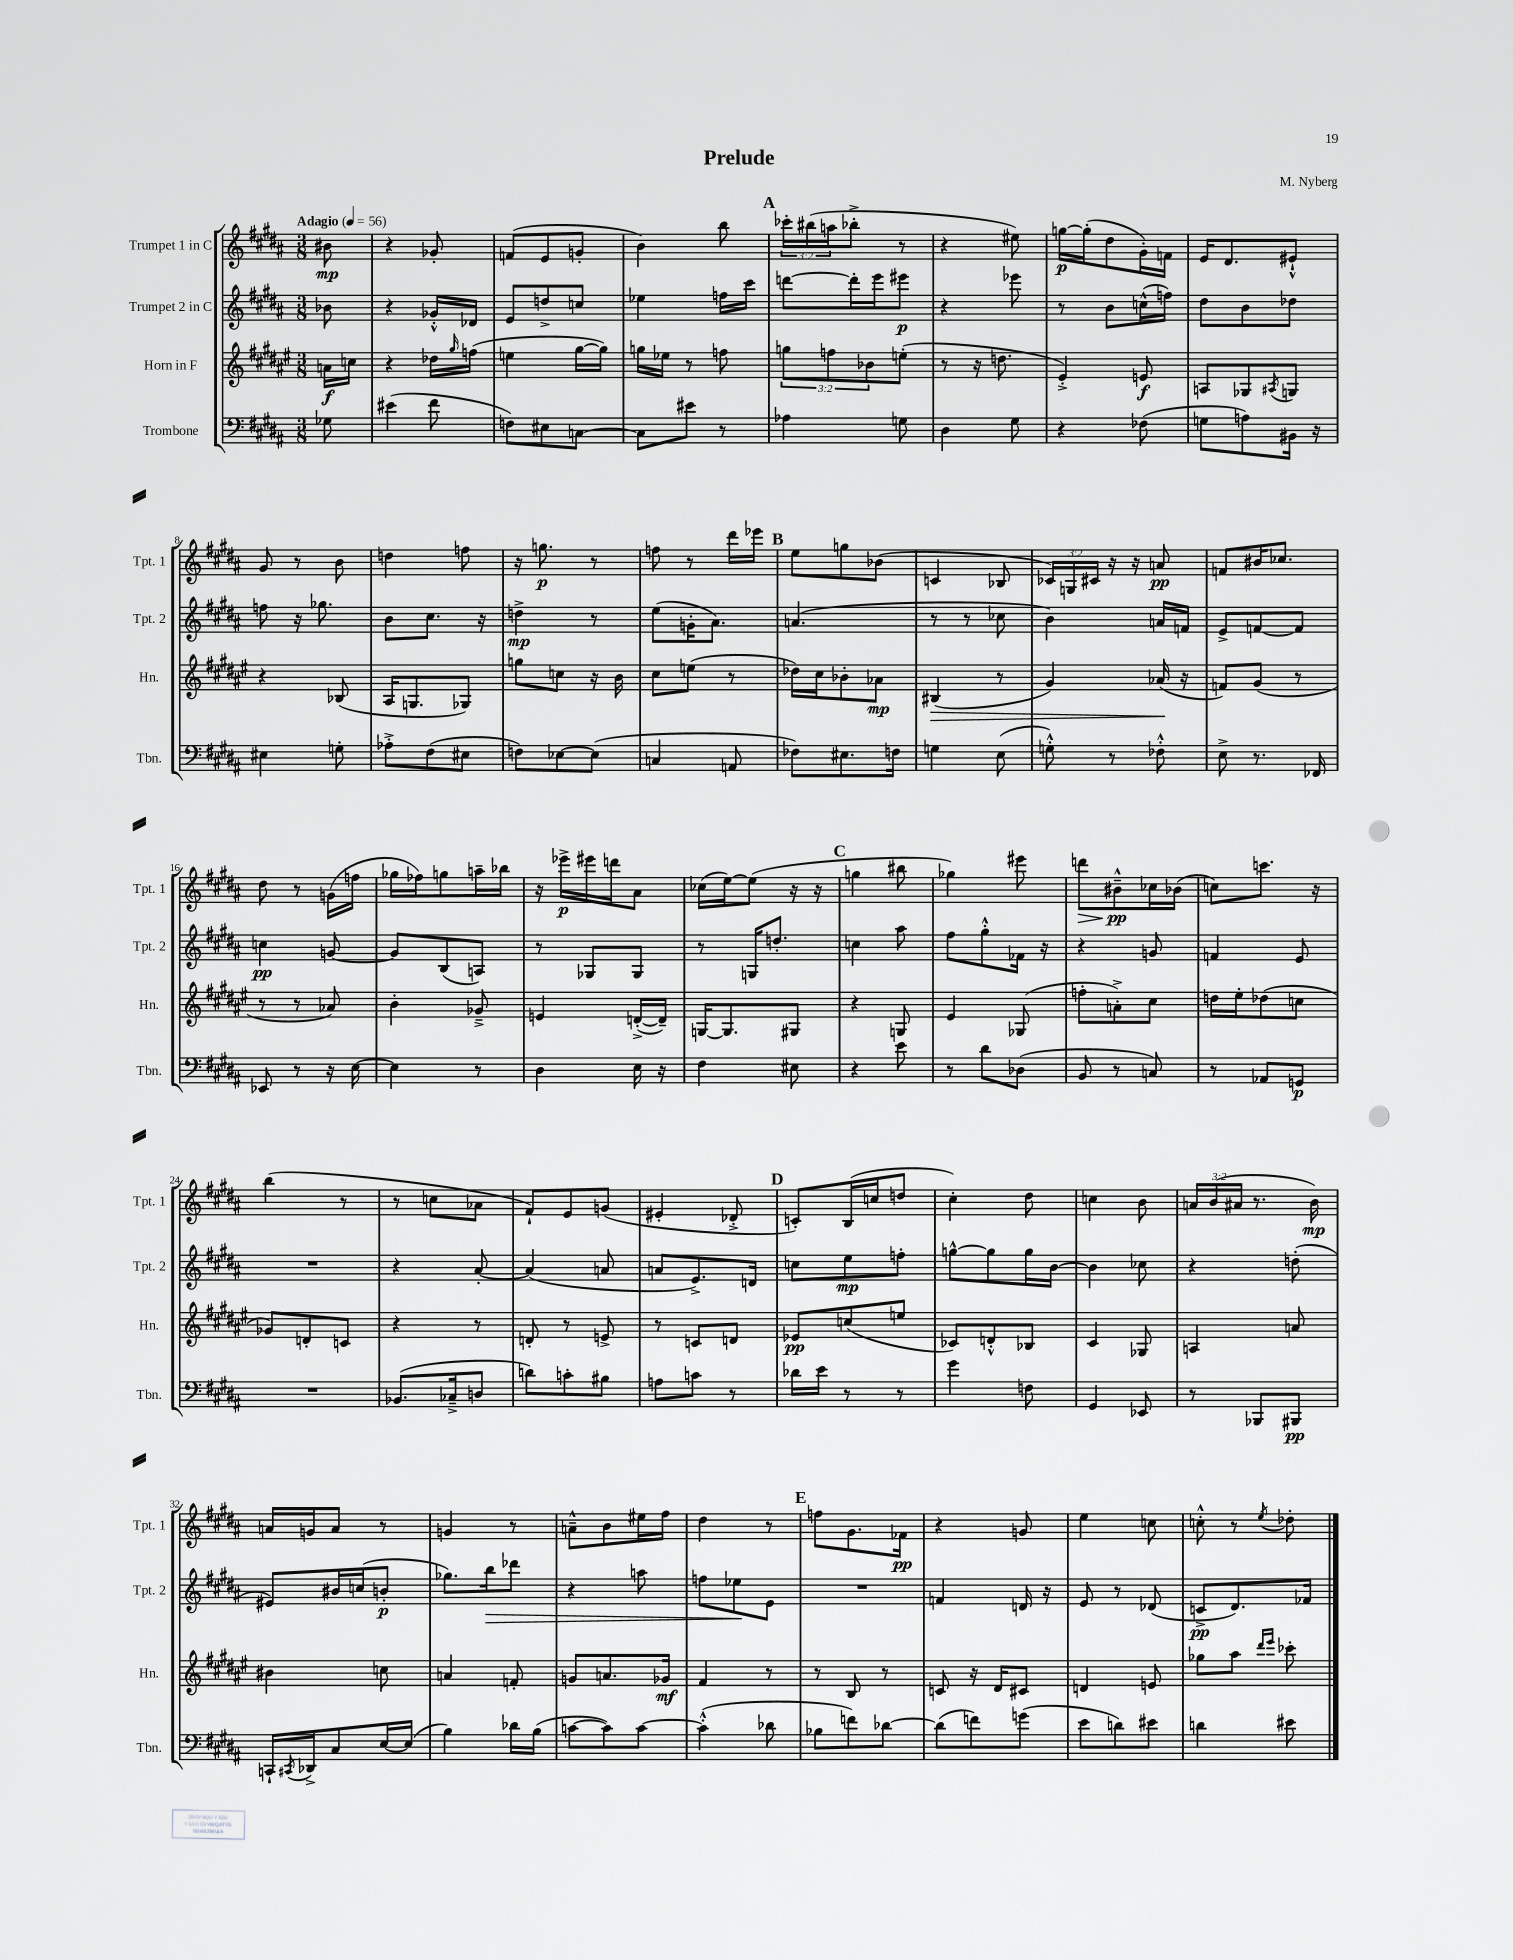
\header { title = "Prelude" composer = "M. Nyberg" }
<<
\new StaffGroup <<
\new Staff = "s0" \with { instrumentName = "Trumpet 1 in C" shortInstrumentName = "Tpt. 1" } {
    \clef treble \key b \major \numericTimeSignature \time 3/8 \override Staff.TupletNumber.text = #tuplet-number::calc-fraction-text \partial 8 \tempo "Adagio" 4 = 56
    bis'8\mp |
    r4 ges'8-. |
    f'8( e'8 g'8-. |
    b'4) b''8 |
    \mark \markup { \bold "A" } \tuplet 3/2 { ces'''16-. bis''16( a''16 } bes''8-.-> r8 |
    r4 eis''8) |
    g''16~\p g''16-.( dis''8 gis'16-.) f'16 |
    e'16 dis'8. eis'8-!-^ |
    gis'8 r8 b'8 |
    d''4 f''8 |
    r16 g''8.\p r8 |
    f''8 r8 dis'''16 ees'''16 |
    \mark \markup { \bold "B" } e''8 g''8 bes'8( |
    c'4 bes8 |
    \tuplet 3/2 { ces'16) g16 cis'16 } r16 r16 a'8\pp |
    f'8 bis'16 ces''8. |
    dis''8 r8 g'16( f''16 |
    ges''16 fes''16) g''8 a''16-- bes''16 |
    r16 ees'''16->\p eis'''16 d'''16 ais'8 |
    ces''16( e''16~) e''8( r16 r16 |
    \mark \markup { \bold "C" } g''4 bis''8 |
    ges''4) eis'''8 |
    d'''8\> bis'8---^\pp\! ces''16 bes'16( |
    c''8) c'''8. r16 |
    b''4( r8 |
    r8 c''8 aes'8 |
    fis'8-!) e'8 g'8( |
    eis'4-. des'8-.-> |
    \mark \markup { \bold "D" } c'8-.) b16( c''16 d''8 |
    cis''4-.) dis''8 |
    c''4 b'8 |
    \tuplet 3/2 { a'16 b'16( ais'16 } r8. b'16\mp) |
    a'16 g'16 a'8 r8 |
    g'4 r8 |
    a'8---^ b'8 eis''16 fis''16 |
    dis''4 r8 |
    \mark \markup { \bold "E" } f''8 gis'8. fes'16\pp |
    r4 g'8 |
    e''4 c''8 |
    c''8-.-^ r8 \acciaccatura { e''8 } des''8-. \bar "|." |
}
\new Staff = "s1" \with { instrumentName = "Trumpet 2 in C" shortInstrumentName = "Tpt. 2" } {
    \clef treble \key b \major \numericTimeSignature \time 3/8 \partial 8
    bes'8 |
    r4 ges'16-.-^ des'16 |
    e'8 d''8-> c''8 |
    ees''4 f''16 cis'''16 |
    \mark \markup { \bold "A" } d'''8~ d'''16-. e'''16 eis'''8\p |
    r4 ees'''8 |
    r8 b'8 c''16-^( f''16) |
    dis''8 b'8 des''8 |
    f''8 r16 ges''8. |
    b'8 cis''8. r16 |
    d''4->\mp r8 |
    e''8( g'16-. ais'8.) |
    \mark \markup { \bold "B" } a'4.( |
    r8 r8 ces''8 |
    b'4) a'16 f'16 |
    e'8-> f'8~ f'8 |
    c''4\pp g'8~ |
    g'8 b8( a8) |
    r8 ges8 ges8 |
    r8 g16 d''8.-. |
    \mark \markup { \bold "C" } c''4 ais''8 |
    fis''8 gis''8-.-^ fes'16 r16 |
    r4 g'8 |
    f'4 e'8 |
    R4. |
    r4 ais'8~-. |
    ais'4( a'8 |
    a'8 e'8.->) d'16 |
    \mark \markup { \bold "D" } c''8 e''8\mp f''8-. |
    g''8~-^ g''8 g''16 b'16~ |
    b'4 ces''8 |
    r4 d''8-.( |
    eis'8) bis'16 c''16( b'8-.\p |
    ges''8.) b''16\> des'''8 |
    r4 a''8 |
    f''8 ees''8\! e'8 |
    \mark \markup { \bold "E" } R4. |
    f'4 d'16 r16 |
    e'8 r8 des'8( |
    c'8->\pp dis'8.) fes'16 \bar "|." |
}
\new Staff = "s2" \with { instrumentName = "Horn in F" shortInstrumentName = "Hn." } {
    \clef treble \key fis \major \numericTimeSignature \time 3/8 \override Staff.TupletNumber.text = #tuplet-number::calc-fraction-text \partial 8
    a'16\f c''16 |
    r4 des''16 \grace { gis''16 } f''16( |
    e''4 gis''16~ gis''16) |
    g''16 ees''16 r8 f''8 |
    \mark \markup { \bold "A" } \tuplet 3/2 { g''8 f''8 bes'8 } e''8-.( |
    r8 r16 d''8. |
    eis'4-.->) e'8\f |
    a8 ges8 \acciaccatura { ais8 } g8 |
    r4 bes8( |
    ais16 g8. ges8) |
    g''8 c''8 r16 b'16 |
    cis''8 e''8( r8 |
    \mark \markup { \bold "B" } des''16) cis''16 bes'8-. aes'8\mp |
    bis4\>( r8 |
    gis'4) aes'16\!( r16 |
    f'8) gis'8( r8 |
    r8 r8 aes'8) |
    b'4-. ges'8---> |
    e'4 d'16~-.->( d'16--) |
    g16~ g8. gis8 |
    \mark \markup { \bold "C" } r4 g8 |
    eis'4 ges8( |
    f''8-. a'8-.->) cis''8 |
    d''16 eis''16-. des''8( c''8 |
    ges'8) d'8-. c'8 |
    r4 r8 |
    d'8-. r8 e'8-> |
    r8 c'8 d'8 |
    \mark \markup { \bold "D" } ees'8\pp c''8( e''8 |
    ces'8) d'8-.-^ bes8 |
    cis'4 ges8 |
    a4 a'8 |
    bis'4 c''8 |
    a'4 f'8-. |
    g'8 a'8. ges'16\mf |
    fis'4 r8 |
    \mark \markup { \bold "E" } r8 b8 r8 |
    c'8 r16 dis'16 cis'8 |
    d'4 e'8 |
    ges''8 ais''8 \grace { dis'''16 eis'''16 } ces'''8-. \bar "|." |
}
\new Staff = "s3" \with { instrumentName = "Trombone" shortInstrumentName = "Tbn." } {
    \clef bass \key b \major \numericTimeSignature \time 3/8 \partial 8
    ges8 |
    eis'4( fis'8 |
    f8) eis8 c8~ |
    c8 eis'8 r8 |
    \mark \markup { \bold "A" } aes4 g8 |
    dis4 gis8 |
    r4 fes8( |
    g8 a8) bis,16 r16 |
    eis4 g8-. |
    aes8-.-> fis8( eis8 |
    f8) ees8~ ees8( |
    c4 a,8 |
    \mark \markup { \bold "B" } fes8) eis8. f16 |
    g4 e8( |
    g8-.-^) r8 fes8-.-^ |
    e8-> r8. fes,16 |
    ees,8 r8 r16 e16~ |
    e4 r8 |
    dis4 e16 r16 |
    fis4 eis8 |
    \mark \markup { \bold "C" } r4 e'8 |
    r8 dis'8 des8( |
    b,8 r8 c8) |
    r8 aes,8 g,8\p |
    R4. |
    bes,8.( ces16---> d8 |
    d'8) c'8-. bis8 |
    a8 c'8 r8 |
    \mark \markup { \bold "D" } des'16 e'16 r8 r8 |
    gis'4 f8 |
    gis,4 ees,8 |
    r8 bes,,8 bis,,8\pp |
    c,16-! \acciaccatura { cis,8 } des,16-> cis8 e16~ e16( |
    b4) des'16 b16( |
    c'8~ c'8) c'8~ |
    c'4-.-^( des'8 |
    \mark \markup { \bold "E" } bes8 f'8) des'8~ |
    des'8( f'8) g'8( |
    e'8 d'8) eis'8 |
    d'4 eis'8 \bar "|." |
}
>>
>>
